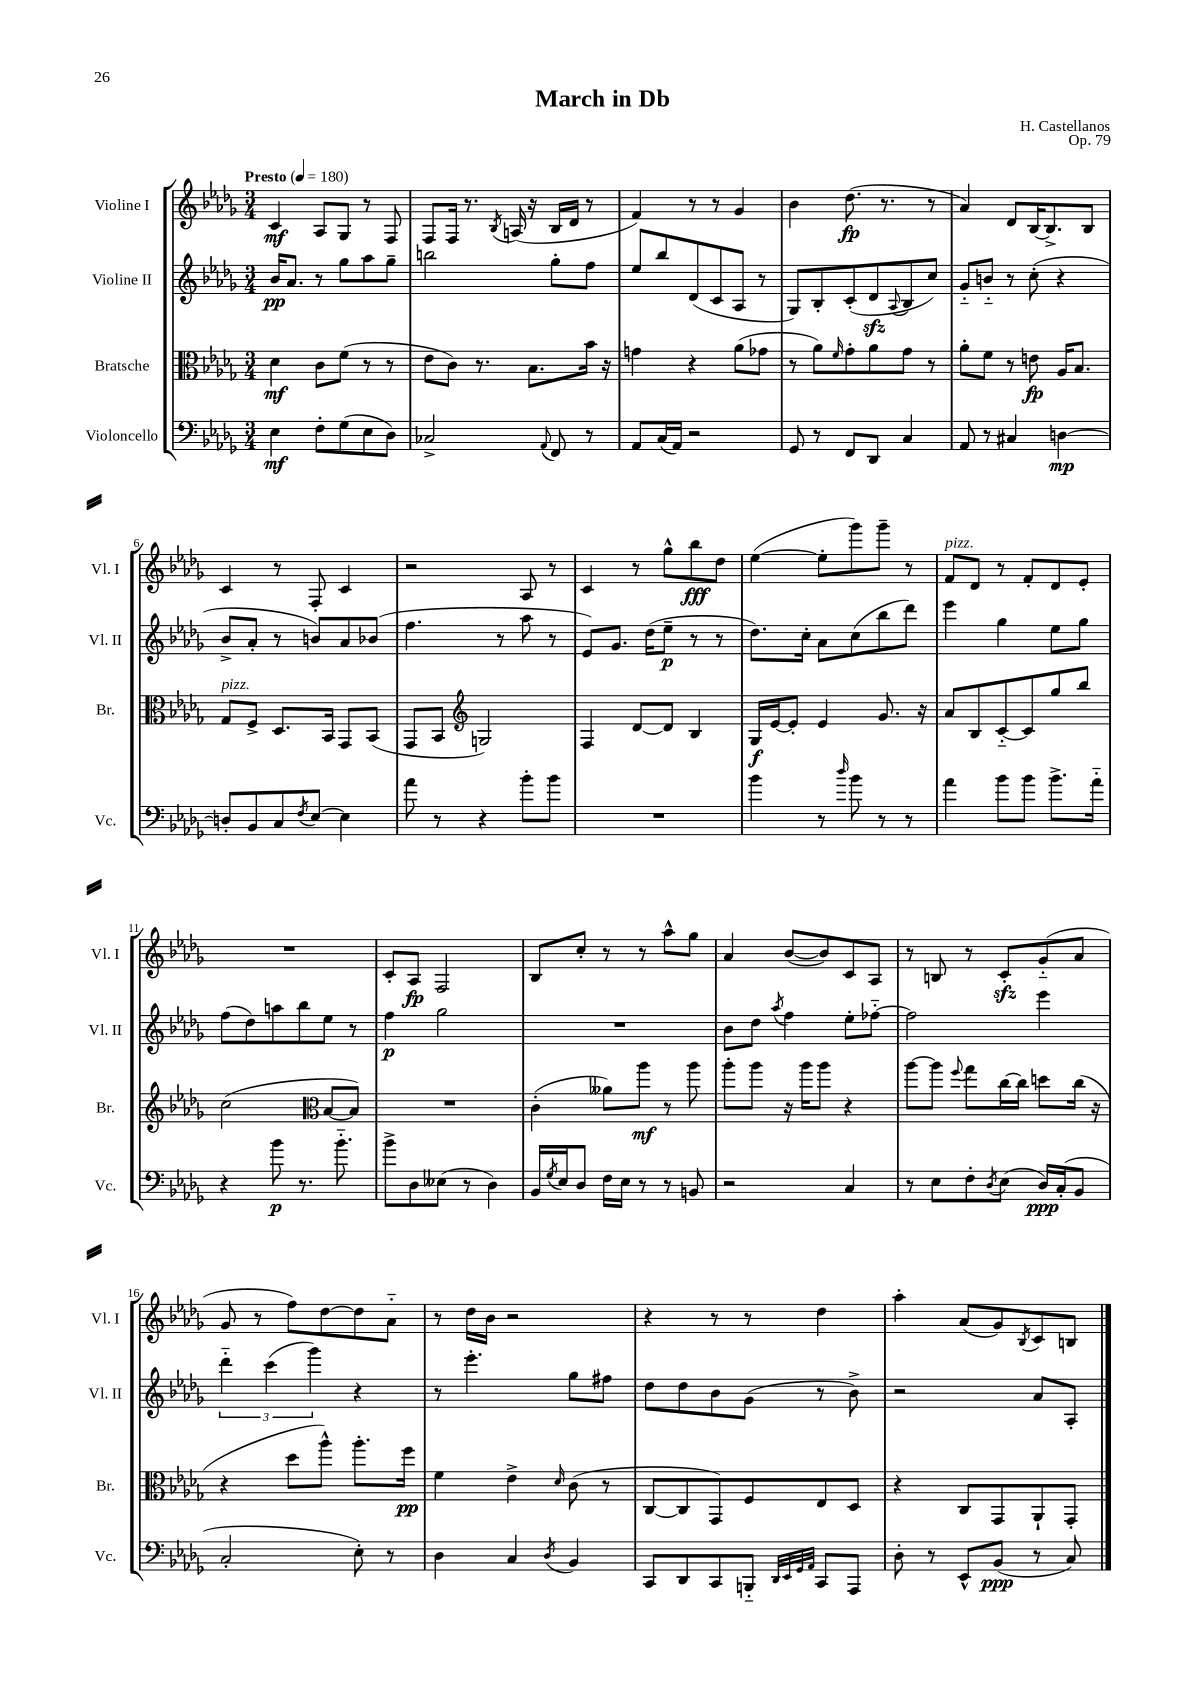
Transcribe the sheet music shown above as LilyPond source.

\header { title = "March in Db" composer = "H. Castellanos" opus = "Op. 79" }
<<
\new StaffGroup <<
\new Staff = "s0" \with { instrumentName = "Violine I" shortInstrumentName = "Vl. I" } {
    \clef treble \key des \major \numericTimeSignature \time 3/4 \tempo "Presto" 4 = 180
    c'4\mf aes8 ges8 r8 f8 |
    f8 f16 r8. \acciaccatura { bes8 } a16( r16 bes16 des'16 r8 |
    f'4) r8 r8 ges'4 |
    bes'4 des''8.\fp( r8. r8 |
    aes'4) des'8 bes16~ bes8.-> bes8 |
    c'4 r8 f8-. c'4 |
    r2 aes8 r8 |
    c'4 r8 ges''8-^ bes''8\fff des''8 |
    ees''4~( ees''8-. ges'''8) ges'''8-- r8 |
    f'8^\markup { \italic "pizz." } des'8 r8 f'8-. des'8 ees'8-. |
    R2. |
    c'8-. aes8\fp f2 |
    bes8 c''8-. r8 r8 aes''8-^ ges''8 |
    aes'4 bes'8~( bes'8) c'8 aes8 |
    r8 b8 r8 c'8-.\sfz ges'8-_( aes'8 |
    ges'8 r8 f''8) des''8~ des''8 aes'8-_ |
    r8 des''16 bes'16 r2 |
    r4 r8 r8 des''4 |
    aes''4-. aes'8( ges'8) \acciaccatura { bes8 } c'8 b8 \bar "|." |
}
\new Staff = "s1" \with { instrumentName = "Violine II" shortInstrumentName = "Vl. II" } {
    \clef treble \key des \major \numericTimeSignature \time 3/4
    bes'16\pp aes'8. r8 ges''8 aes''8 ges''8-- |
    b''2 ges''8-. f''8 |
    ees''8 bes''8 des'8( c'8 aes8 r8 |
    ges8) bes8-. c'8-.( des'8\sfz \appoggiatura { aes8 } bes8 c''8) |
    ges'8-_ b'8-_ r8 c''8-.( r4 |
    bes'8-> aes'8-. r8 b'8) aes'8 bes'8( |
    f''4. r8 aes''8 r8 |
    ees'8) ges'8. des''16( ees''8--\p r8 r8 |
    des''8.) c''16-. aes'8 c''8( bes''8 des'''8) |
    ees'''4 ges''4 ees''8 ges''8 |
    f''8( des''8) a''8 bes''8 ees''8 r8 |
    f''4\p ges''2 |
    R2. |
    bes'8 des''8 \acciaccatura { aes''8 } f''4 ees''8-. fes''8~-_ |
    fes''2 ees'''4 |
    \tuplet 3/2 { des'''4-_ c'''4( ges'''4) } r4 |
    r8 ees'''4.-. ges''8 fis''8 |
    des''8 des''8 bes'8 ges'8( r8 bes'8->) |
    r2 aes'8 aes8-. \bar "|." |
}
\new Staff = "s2" \with { instrumentName = "Bratsche" shortInstrumentName = "Br." } {
    \clef alto \key des \major \numericTimeSignature \time 3/4
    des'4\mf c'8 f'8( r8 r8 |
    ees'8 c'8) r8. bes8. bes'16 r16 |
    g'4 r4 aes'8( ges'8 |
    r8 aes'8) \grace { f'16 } ges'8-. aes'8 ges'8 r8 |
    aes'8-. f'8 r8 e'8\fp aes16 bes8. |
    ges8^\markup { \italic "pizz." } f8-> des8. bes,16 ges,8 bes,8( |
    ges,8 bes,8 \clef treble g2) |
    f4 des'8~ des'8 bes4 |
    ges16\f ees'16~ ees'8-. ees'4 ges'8. r16 |
    aes'8 bes8 c'8~-_ c'8 ges''8 bes''8 |
    c''2( \clef alto bes8~ bes8) |
    R2. |
    c'4-.( aeses'8) aes''8\mf r8 aes''8 |
    aes''8-. aes''8 r16 aes''16 aes''8 r4 |
    aes''8~ aes''8 \appoggiatura { f''8 } ges''8 c''16~ c''16 d''8 c''16( r16 |
    r4 des''8 aes''8-^) aes''8.-. f''16\pp |
    f'4 ees'4-> \grace { des'16 } c'8( r8 |
    c8~ c8 ges,8) f8 ees8 des8 |
    r4 c8 ges,8 aes,8-! ges,8-. \bar "|." |
}
\new Staff = "s3" \with { instrumentName = "Violoncello" shortInstrumentName = "Vc." } {
    \clef bass \key des \major \numericTimeSignature \time 3/4
    ees4\mf f8-. ges8( ees8 des8) |
    ces2-> \appoggiatura { aes,8 } f,8 r8 |
    aes,8 c16( aes,16) r2 |
    ges,8 r8 f,8 des,8 c4 |
    aes,8 r8 cis4 d4~\mp |
    d8-. bes,8 c8 \acciaccatura { f8 } ees8~ ees4 |
    aes'8 r8 r4 bes'8-. bes'8 |
    R2. |
    bes'4 r8 \grace { des''16 } bes'8 r8 r8 |
    aes'4 bes'8 bes'8 bes'8.-> aes'16-_ |
    r4 bes'8\p r8. bes'8.-_ |
    bes'8-> des8 eeses8( r8 des4) |
    bes,16 \acciaccatura { ges8 } ees16 des8 f16 ees16 r8 r8 b,8 |
    r2 c4 |
    r8 ees8 f8-. \acciaccatura { des8 } ees8( des16\ppp) c16-.( bes,8 |
    c2-. ees8-.) r8 |
    des4 c4 \acciaccatura { des8 } bes,4 |
    c,8 des,8 c,8 b,,8-_ \grace { des,32 ees,32 ges,32 aes,32 } c,8 aes,,8 |
    des8-. r8 ees,8-^ bes,8\ppp( r8 c8) \bar "|." |
}
>>
>>
